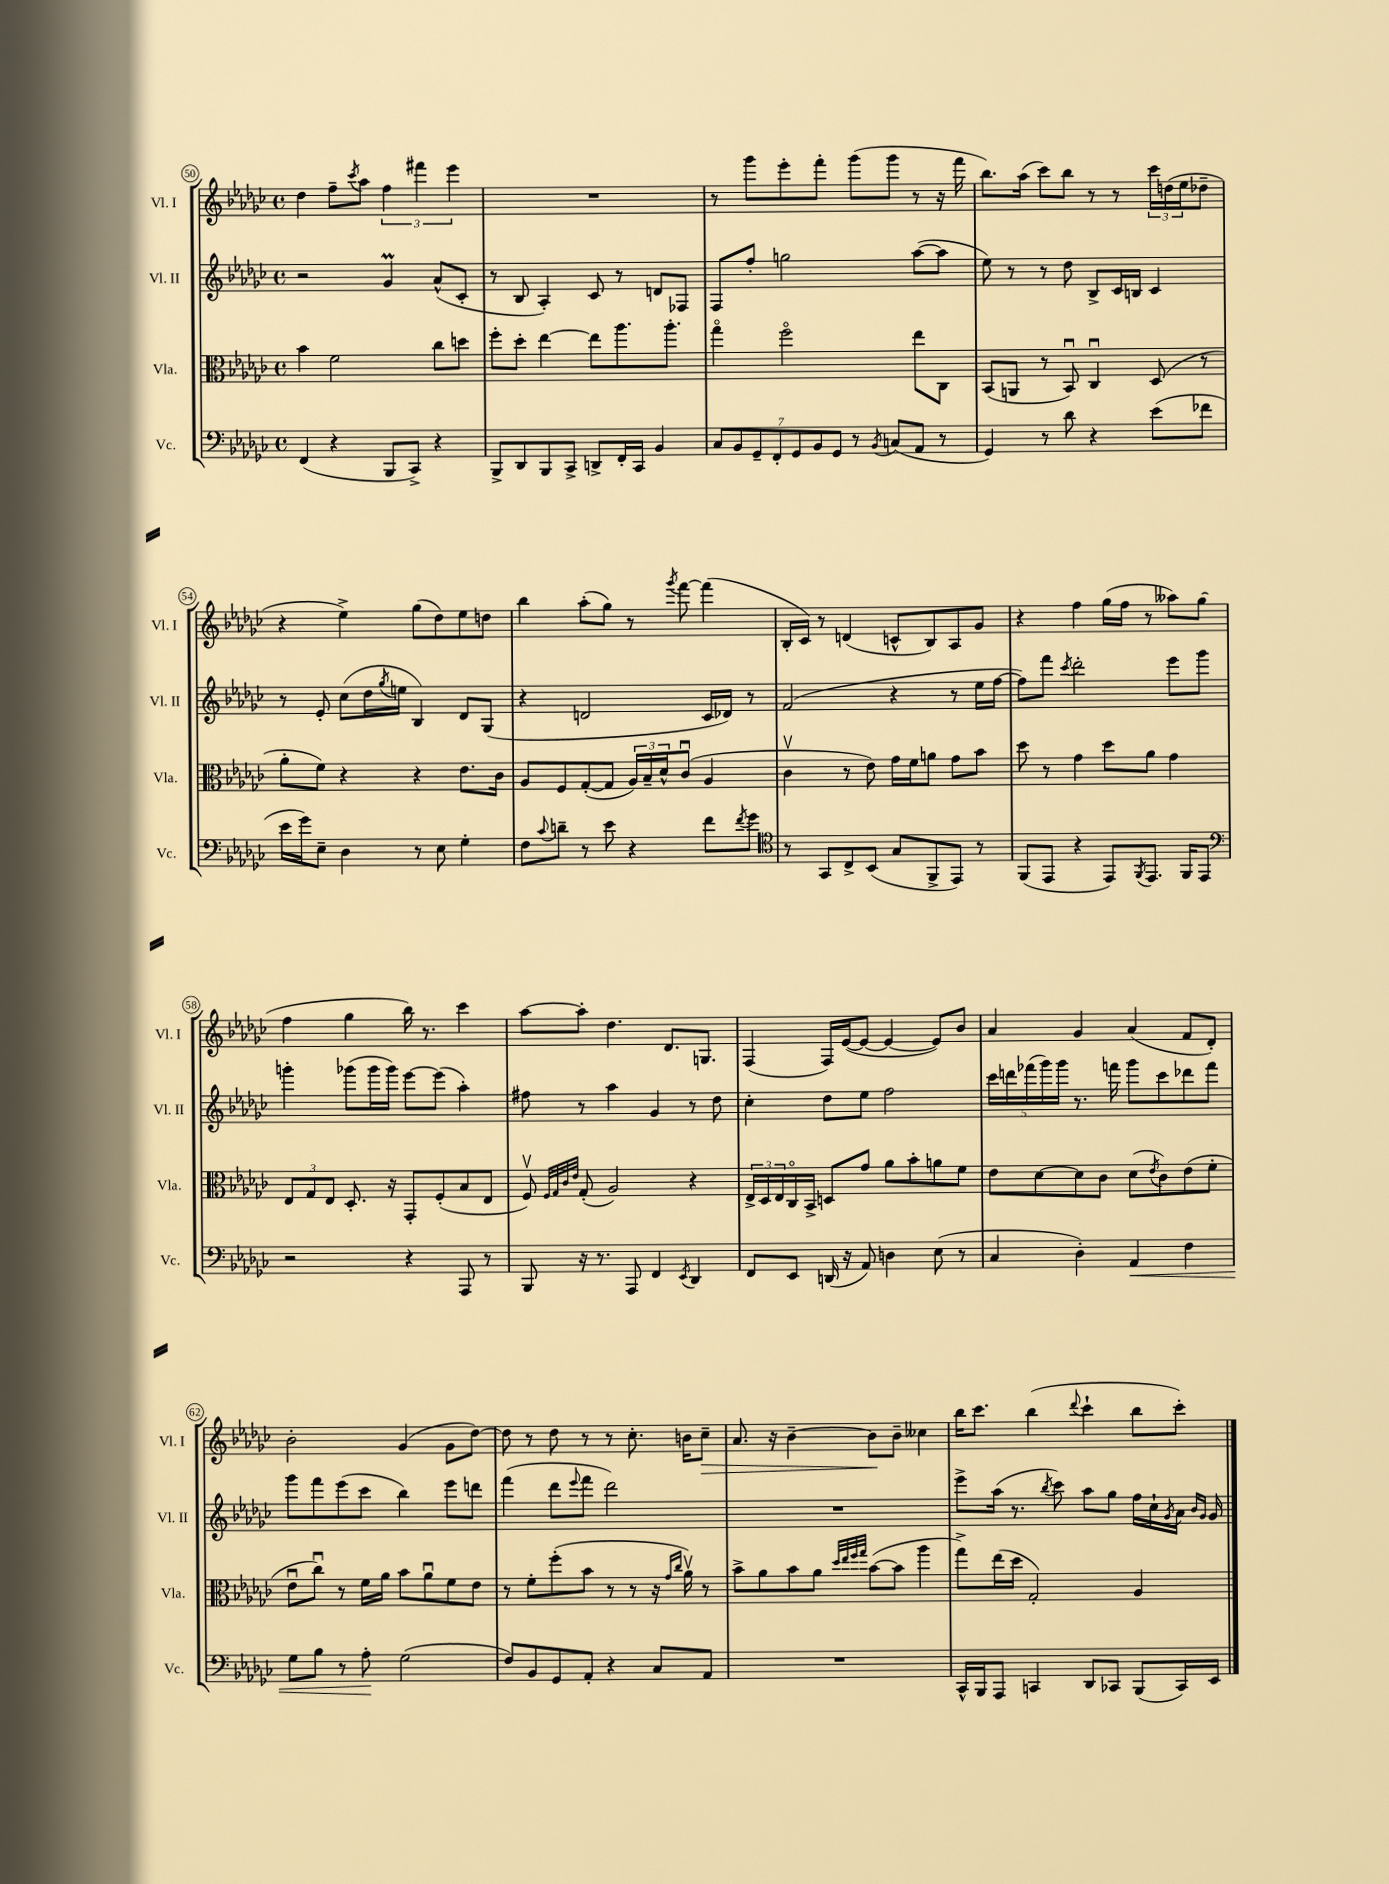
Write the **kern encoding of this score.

**kern	**kern	**kern	**kern
*staff4	*staff3	*staff2	*staff1
*clefF4	*clefC3	*clefG2	*clefG2
*k[b-e-a-d-g-c-]	*k[b-e-a-d-g-c-]	*k[b-e-a-d-g-c-]	*k[b-e-a-d-g-c-]
*M4/4	*M4/4	*M4/4	*M4/4
*met(c)	*met(c)	*met(c)	*met(c)
(4FF/	4b-\	2r	4dd-\
4r	2f\	.	8ff~\L
.	.	.	8qccc-/
.	.	.	8aa-\J
8BBB-/L	.	4g-/	6ff\
8CC-^/J)	.	.	.
.	.	.	6fff#\
4r	8cc-\L	(8a-^^/L	.
.	.	.	6eee-\
.	8dd\J	8c-'/J	.
=	=	=	=
8BBB-^/L	8ff'\L	8r	1r
8DD-/	8dd-'\J	8B-/	.
8BBB-/	[4ee-\	4A-'/)	.
8CC-^/J	.	.	.
8DD^/L	8ee-\]L	8c-/	.
16FF'/L	8.aa-\	8r	.
16CC-/JJ	.	.	.
4BB-/	.	8d/L	.
.	8.aa-'\J	.	.
.	.	8F-/J	.
=	=	=	=
14C-/L	4gg-o\	8F/L	8r
14BB-/	.	.	.
.	.	8ff'/J	8ggg-\L
14GG-~/	.	.	.
14FF'/	.	.	.
.	2ffo\	2gg\	8eee-'\
14GG-/	.	.	.
14BB-/	.	.	.
.	.	.	8fff'\J
14GG-/J	.	.	.
8r	.	.	(8ggg-\L
8qBB-/	.	.	.
(8C/L	.	.	8ggg-\J
8AA-/J	8ee-\L	([8aa-\L	8r
8r	8C-\J	8aa-\]J	16r
.	.	.	16fff\
=	=	=	=
4GG-/)	(8BB-/L	8ee-\)	8.bb-\L)
.	8AA/J	8r	.
.	.	.	(16aa-\Jk
8r	8r	8r	8ccc-\L)
8d-\	8BB-u/)	8dd-\	8bb-\J
4r	4C-u/	8B-^/L	8r
.	.	16c-/L	8r
.	.	16B/JJ	.
(8e-\L	(8D-/	4c-/	24ccc-\LL
.	.	.	(24dd\
.	.	.	24ee-\J
8f-\J	8r	.	8dd-~\J
=	=	=	=
16e-\LL	8a-'\L	8r	4r
16g-\J)	.	.	.
8E-~\J	8f\J)	8e-'/	.
4D-\	4r	(8cc-\L	4ee-^\)
.	.	16dd-\L	.
.	.	8qgg-/	.
.	.	16ee\JJ	.
8r	4r	4B-/)	(8gg-\L
8E-\	.	.	8dd-\)
4G-'\	8.e-\L	8d-/L	8ee-\
.	.	(8G-/J	8dd\J
.	16c-\Jk	.	.
=	=	=	=
8F\L	8A-/L	4r	4bb-\
8qqc-/	.	.	.
8d~\J	8F/	.	.
8r	([8G-'/	2d/	(8aa-'\L
8e-\	8G-/]J	.	8gg-\J)
4r	24A-/LL)	.	8r
.	24B-~/	.	.
.	24d-^^/J	.	.
.	.	.	8qggg-/
.	(8c-u/J	.	[8fff\
8f\L	4A-/	16c-/LL	(4fff\]
.	.	16d-/JJ)	.
8qf/	.	.	.
8g-\J	.	8r	.
=	=	=	=
*clefC4	*	*	*
8r	4c-v\	(2f/	16B-'/LL
.	.	.	16c-/JJ)
8GG-/L	.	.	8r
8C-^/	8r	.	(4d/
(8BB-/J	8e-\)	.	.
8G-/L	16g-\LL	4r	8c^^/L
.	16f\J	.	.
8FF^/	8a\J	.	8B-/)
8EE-/J)	8g-\L	8r	8A-/
8r	8b-\J	16ee-\LL	8g-/J
.	.	[16ff\JJ	.
=	=	=	=
(8FF/L	8dd-\	8ff\]L)	4r
8EE-/J	8r	8fff\J	.
.	.	8qccc-/	.
4r	4g-\	2ddd-'\	4ff\
8EE-/L)	8dd-\L	.	(16gg-\LL
.	.	.	16ff\JJ
8qFF/	.	.	.
8.EE-/J	8a-\J	.	8r
.	4g-\	8eee-\L	8aa--\L)
16FF/LK	.	.	.
8EE-/J	.	8ggg-\J	(8gg-\J
=	=	=	=
*clefF4	*	*	*
2r	12E-/L	4ggg'\	4ff\
.	12G-/	.	.
.	12E-/J	.	.
.	8.D-'/	(8ggg-\L	4gg-\
.	.	16ggg-\L	.
.	16r	16ggg-\JJ)	.
4r	8GG-'/L	[8eee-\L	16bb-\)
.	.	.	8.r
.	(8F'/	(8eee-\]J	.
8AAA-/	8B-/	4aa-'\)	4ccc-\
8r	8E-/J	.	.
=	=	=	=
8BBB-/	8Fv/)	8ff#\	[8aa-\L
.	32qqF/LLL	.	.
.	32qqG-/	.	.
.	32qqc-/	.	.
.	32qqe-/JJJ	.	.
16r	(8G-'/	8r	8aa-'\]J
8.r	.	.	.
.	2A-/)	4aa-\	4.dd-\
8AAA-/	.	.	.
4FF/	.	4g-/	.
.	.	.	8.d-/L
8qEE-/	.	.	.
4DD-/	4r	8r	.
.	.	.	8.G/J
.	.	8dd-\	.
=	=	=	=
8FF/L	24E-^/LL	4cc-'\	(4F/
.	24D-/	.	.
.	24E-/	.	.
8EE-/J	16C-o/	.	.
.	16BB-^/JJ	.	.
(16DD/	8D/L	8dd-\L	16F/LL)
16r	.	.	([16e-/J
8AA-/)	8g-/J	8ee-\J	8e-/_J
4D\	8a-\L	2ff\	4e-/_
.	8b-'\	.	.
(8E-\	8a\	.	8e-/]L)
8r	8f\J	.	8b-/J
=	=	=	=
4C-/	8e-\L	20ccc-\LL	4a-/
.	.	20ddd\	.
.	.	(20fff-\	.
.	[8d-\	.	.
.	.	20ggg-\)	.
.	.	20ggg-\JJ	.
4D-'\)	8d-\]	8.r	4g-/
.	8c-\J	.	.
.	.	16fff\	.
4AA-/	(8d-\L	8ggg-\L	(4a-/
.	8qe-/	.	.
.	8c-\)	8ccc-\	.
4F\	(8e-\	8ddd-\	8f/L
.	8f'\J	8fff\J	8d-'/J)
=	=	=	=
8G-\L	8e-u\L	8ggg-\L	2b-'\
8B-\J	8cc-u\J)	8fff\	.
8r	8r	(8eee-\	.
8A-'\	16f\LL	8ccc-\J	.
.	16a-\JJ	.	.
(2G-\	8b-\L	4bb-\)	(4g-/
.	8a-u\	.	.
.	8f\	8eee-\L	8g-\L
.	8e-\J	8ddd\J	[8dd-\J)
=	=	=	=
8F/L)	8r	(4fff\	8dd-\]
8BB-/	8f'\L	.	8r
8GG-/	(8ff'\	8ddd-\L	8dd-\
.	.	8qqeee-/	.
8AA-'/J	8b-\J	8fff\J	8r
4r	8r	2ddd-\)	8r
.	8r	.	8.cc-'\
8C-/L	16r	.	.
.	16qqg-/LL	.	.
.	16qqcc-/JJ	.	.
.	16a-v\)	.	16b\LK
8AA-/J	8r	.	8cc-~\J
=	=	=	=
1r	8b-^\L	1r	8.a-/
.	8a-\	.	.
.	.	.	16r
.	8b-\	.	[4b-~\
.	8a-\J	.	.
.	32qqdd-/LLL	.	.
.	32qqee-/	.	.
.	32qqff/	.	.
.	32qqgg-/JJJ	.	.
.	([8b-\L	.	8b-\]L
.	8b-\]J	.	8b-~\J
.	4aa-\	.	4cc--\
=	=	=	=
16CC-^^/LL	8gg-^\L)	8eee-^\L	16bb-\LK
16BBB-/J	.	.	8.ccc-\J
8AAA-/J	(16ee-\L	(16aa-\Jk	.
.	16dd-\JJ	8.r	.
4CC/	2G-'/)	.	(4bb-\
.	.	8qbb-/	.
.	.	8ccc-\)	.
.	.	.	8qqddd-/
8DD-/L	.	8aa-\L	4ccc-`\
8CC-/J	.	8gg-\J	.
(8BBB-/L	4A-/	16ff\LL	8bb-\L
.	.	16cc-`\	.
.	.	8qg-/	.
16CC-/L)	.	16a-\JJ	8ccc-'\J)
.	.	16qqb-/LL	.
.	.	16qqg-/JJ	.
16EE-/JJ	.	16g-/	.
==	==	==	==
*-	*-	*-	*-
